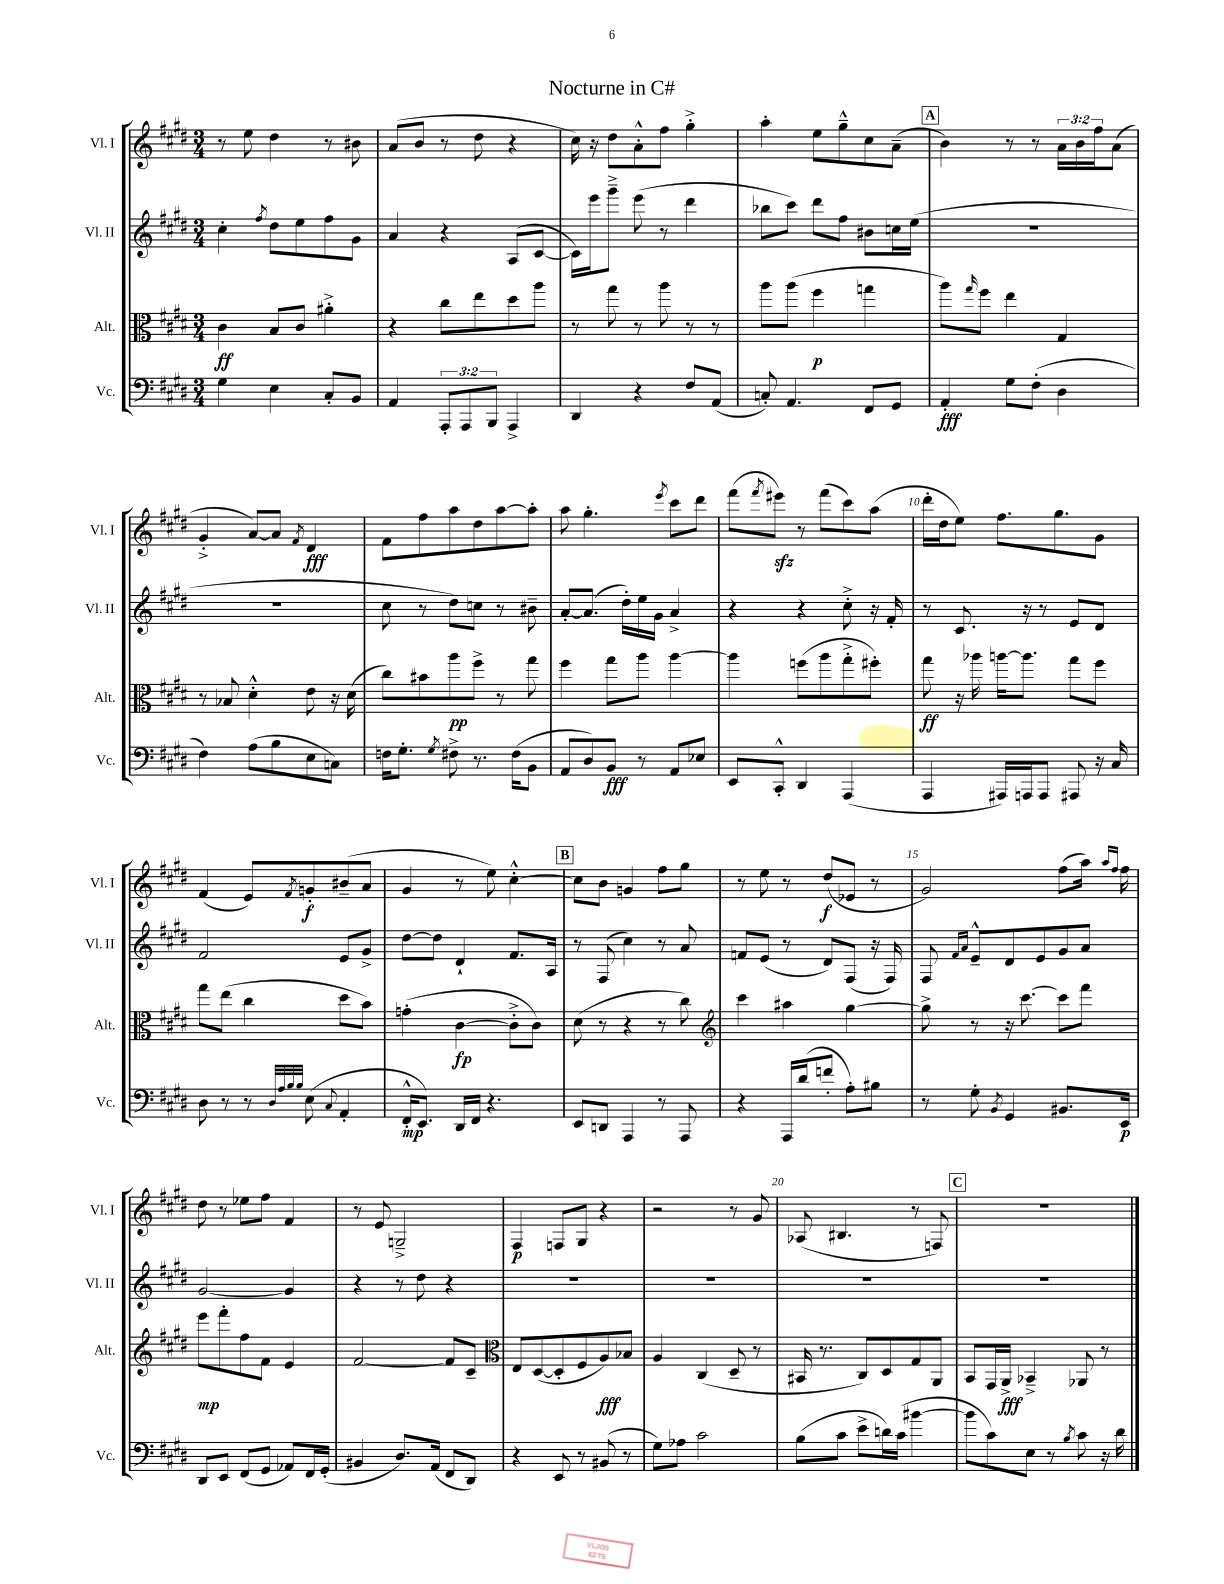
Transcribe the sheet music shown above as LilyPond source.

\header { title = "Nocturne in C#" }
<<
\new StaffGroup <<
\new Staff = "s0" \with { instrumentName = "Vl. I" shortInstrumentName = "Vl. I" } {
    \clef treble \key e \major \numericTimeSignature \time 3/4 \override Staff.TupletNumber.text = #tuplet-number::calc-fraction-text
    r8 e''8 dis''4 r8 bis'8 |
    a'8( b'8 r8 dis''8 r4 |
    cis''16) r16 dis''8 a'8-.-^ fis''8 gis''4-.-> |
    a''4-. e''8 gis''8---^ cis''8 a'8--( |
    \mark \markup { \box "A" } b'4) r8 r8 \tuplet 3/2 { a'16 b'16 fis''16 } a'8( |
    gis'4-.-> a'8~) a'8 \acciaccatura { fis'8 } dis'4\fff |
    fis'8 fis''8 a''8 dis''8 a''8~ a''8-. |
    a''8 gis''4.-. \acciaccatura { e'''8 } cis'''8 dis'''8 |
    fis'''8( \acciaccatura { fis'''8 } eis'''8\sfz) r8 fis'''8( cis'''8) a''8( |
    dis'''16-. dis''16 e''8) fis''8. gis''8. gis'8 |
    fis'4( e'8) \acciaccatura { fis'8 } g'8-.\f bis'8--( a'8 |
    gis'4 r8 e''8) cis''4~-.-^ |
    \mark \markup { \box "B" } cis''8 b'8 g'4 fis''8 gis''8 |
    r8 e''8 r8 dis''8\f( ees'8 r8 |
    gis'2) fis''8( a''16) \grace { a''16 fis''16 } fis''16 |
    dis''8 r8 ees''8 fis''8 fis'4 |
    r8 e'8 g2---> |
    fis4\p f8 gis8 r4 |
    r2 r8 gis'8 |
    aes8( bis4. r8 f8) |
    \mark \markup { \box "C" } R2. \bar "|." |
}
\new Staff = "s1" \with { instrumentName = "Vl. II" shortInstrumentName = "Vl. II" } {
    \clef treble \key e \major \numericTimeSignature \time 3/4
    cis''4-. \acciaccatura { fis''8 } dis''8 e''8 fis''8 gis'8 |
    a'4 r4 a8( cis'8~ |
    cis'16) e'''16 gis'''8---> e'''8( r8 dis'''4 |
    bes''8 cis'''8) dis'''8 fis''8 bis'8 c''16 e''16( |
    \mark \markup { \box "A" } R2. |
    R2. |
    cis''8 r8 dis''8) c''8 r8 bis'8-- |
    a'8~-. a'8.( dis''16-.) e''16 gis'16 a'4-> |
    r4 r4 cis''8-.-> r16 fis'16-. |
    r8 cis'8. r16 r8 e'8 dis'8 |
    fis'2 e'8 gis'8-> |
    dis''8~ dis''8 dis'4-! fis'8. a16 |
    \mark \markup { \box "B" } r8 fis8( cis''4) r8 a'8 |
    f'8 e'8( r8 dis'8) fis8( r16 fis16) |
    fis8 \grace { fis'16 a'16 } e'8---^ dis'8 e'8 gis'8 a'8 |
    gis'2~ gis'4 |
    r4 r8 dis''8 r4 |
    R2. |
    R2. |
    R2. |
    \mark \markup { \box "C" } R2. \bar "|." |
}
\new Staff = "s2" \with { instrumentName = "Alt." shortInstrumentName = "Alt." } {
    \clef alto \key e \major \numericTimeSignature \time 3/4
    cis'4\ff b8 cis'8 ais'4-.-> |
    r4 cis''8 e''8 dis''8 a''8 |
    r8 gis''8 r8 a''8 r8 r8 |
    a''8 a''8( fis''4\p g''4 |
    \mark \markup { \box "A" } a''8) \grace { gis''16 } fis''8 e''4 gis4 |
    r8 bes8 dis'4-.-^ e'8 r16 dis'16( |
    cis''8) bis'8 a''8\pp fis''8-> r8 gis''8 |
    fis''4 gis''8 a''8 a''4~ |
    a''4 f''8( a''8 gis''8-.-> fis''8-.) |
    gis''8\ff r16 aes''16 a''16~ a''8. gis''8 fis''8 |
    gis''8 e''8( cis''4 dis''8 b'8) |
    g'4-.( cis'4~\fp cis'8-.-> cis'8) |
    \mark \markup { \box "B" } dis'8( r8 r4 r8 cis''8) |
    \clef treble cis'''4 ais''4 gis''4~ |
    gis''8-> r8 r16 cis'''8.~ cis'''8 fis'''8 |
    e'''8\mp fis'''8-. fis''8 fis'8 e'4 |
    fis'2~ fis'8 cis'8-- |
    \clef alto e8 dis8~( dis8-. fis8 a8\fff) bes8 |
    a4 cis4( dis8-- r8 |
    bis,16 r8. cis8) dis8 gis8 a,8 |
    \mark \markup { \box "C" } b,8 gis,16 a,16->\fff bes,4---> aes,8 r8 \bar "|." |
}
\new Staff = "s3" \with { instrumentName = "Vc." shortInstrumentName = "Vc." } {
    \clef bass \key e \major \numericTimeSignature \time 3/4 \override Staff.TupletNumber.text = #tuplet-number::calc-fraction-text
    gis4 e4 cis8-. b,8 |
    a,4 \tuplet 3/2 { a,,8-. a,,8 b,,8 } a,,4-> |
    dis,4 r4 fis8 a,8( |
    c8-.) a,4. fis,8 gis,8 |
    \mark \markup { \box "A" } a,4-.\fff gis8 fis8-.( dis4 |
    fis4) a8( b8 e8 c8) |
    f16 gis8.-. \acciaccatura { gis8 } fis8-> r8. fis16( b,8 |
    a,8 dis8) b,8\fff r8 a,8 ees8 |
    e,8 cis,8-.-^ dis,4 a,,4( |
    a,,4 ais,,16) a,,16 a,,8 ais,,8 r16 cis16 |
    dis8 r8 r8 \grace { dis32 a32 b32 b32 } e8( \appoggiatura { cis8 } a,4-. |
    fis,16-.-^\mp e,8.) dis,16 fis,16 r4. |
    \mark \markup { \box "B" } e,8 d,8 a,,4 r8 a,,8 |
    r4 a,,16 dis'16( f'8-. a8-.) bis8 |
    r8 gis8-. \acciaccatura { b,8 } gis,4 bis,8. e,16\p |
    dis,8 e,8 fis,8( gis,8 aes,8) fis,16 gis,16-.( |
    bis,4 dis8.) a,16( fis,8 dis,8) |
    r4 e,8 r8 bis,8( r8 |
    gis8) aes8 cis'2 |
    b8( cis'8 e'8-> d'16) cis'16( bis'4~ |
    \mark \markup { \box "C" } bis'8 cis'8) e8 r8 \acciaccatura { b8 } cis'8 r16 dis'16 \bar "|." |
}
>>
>>
\layout { \context { \Score \override BarNumber.break-visibility = ##(#f #t #t) barNumberVisibility = #(every-nth-bar-number-visible 5) } }
